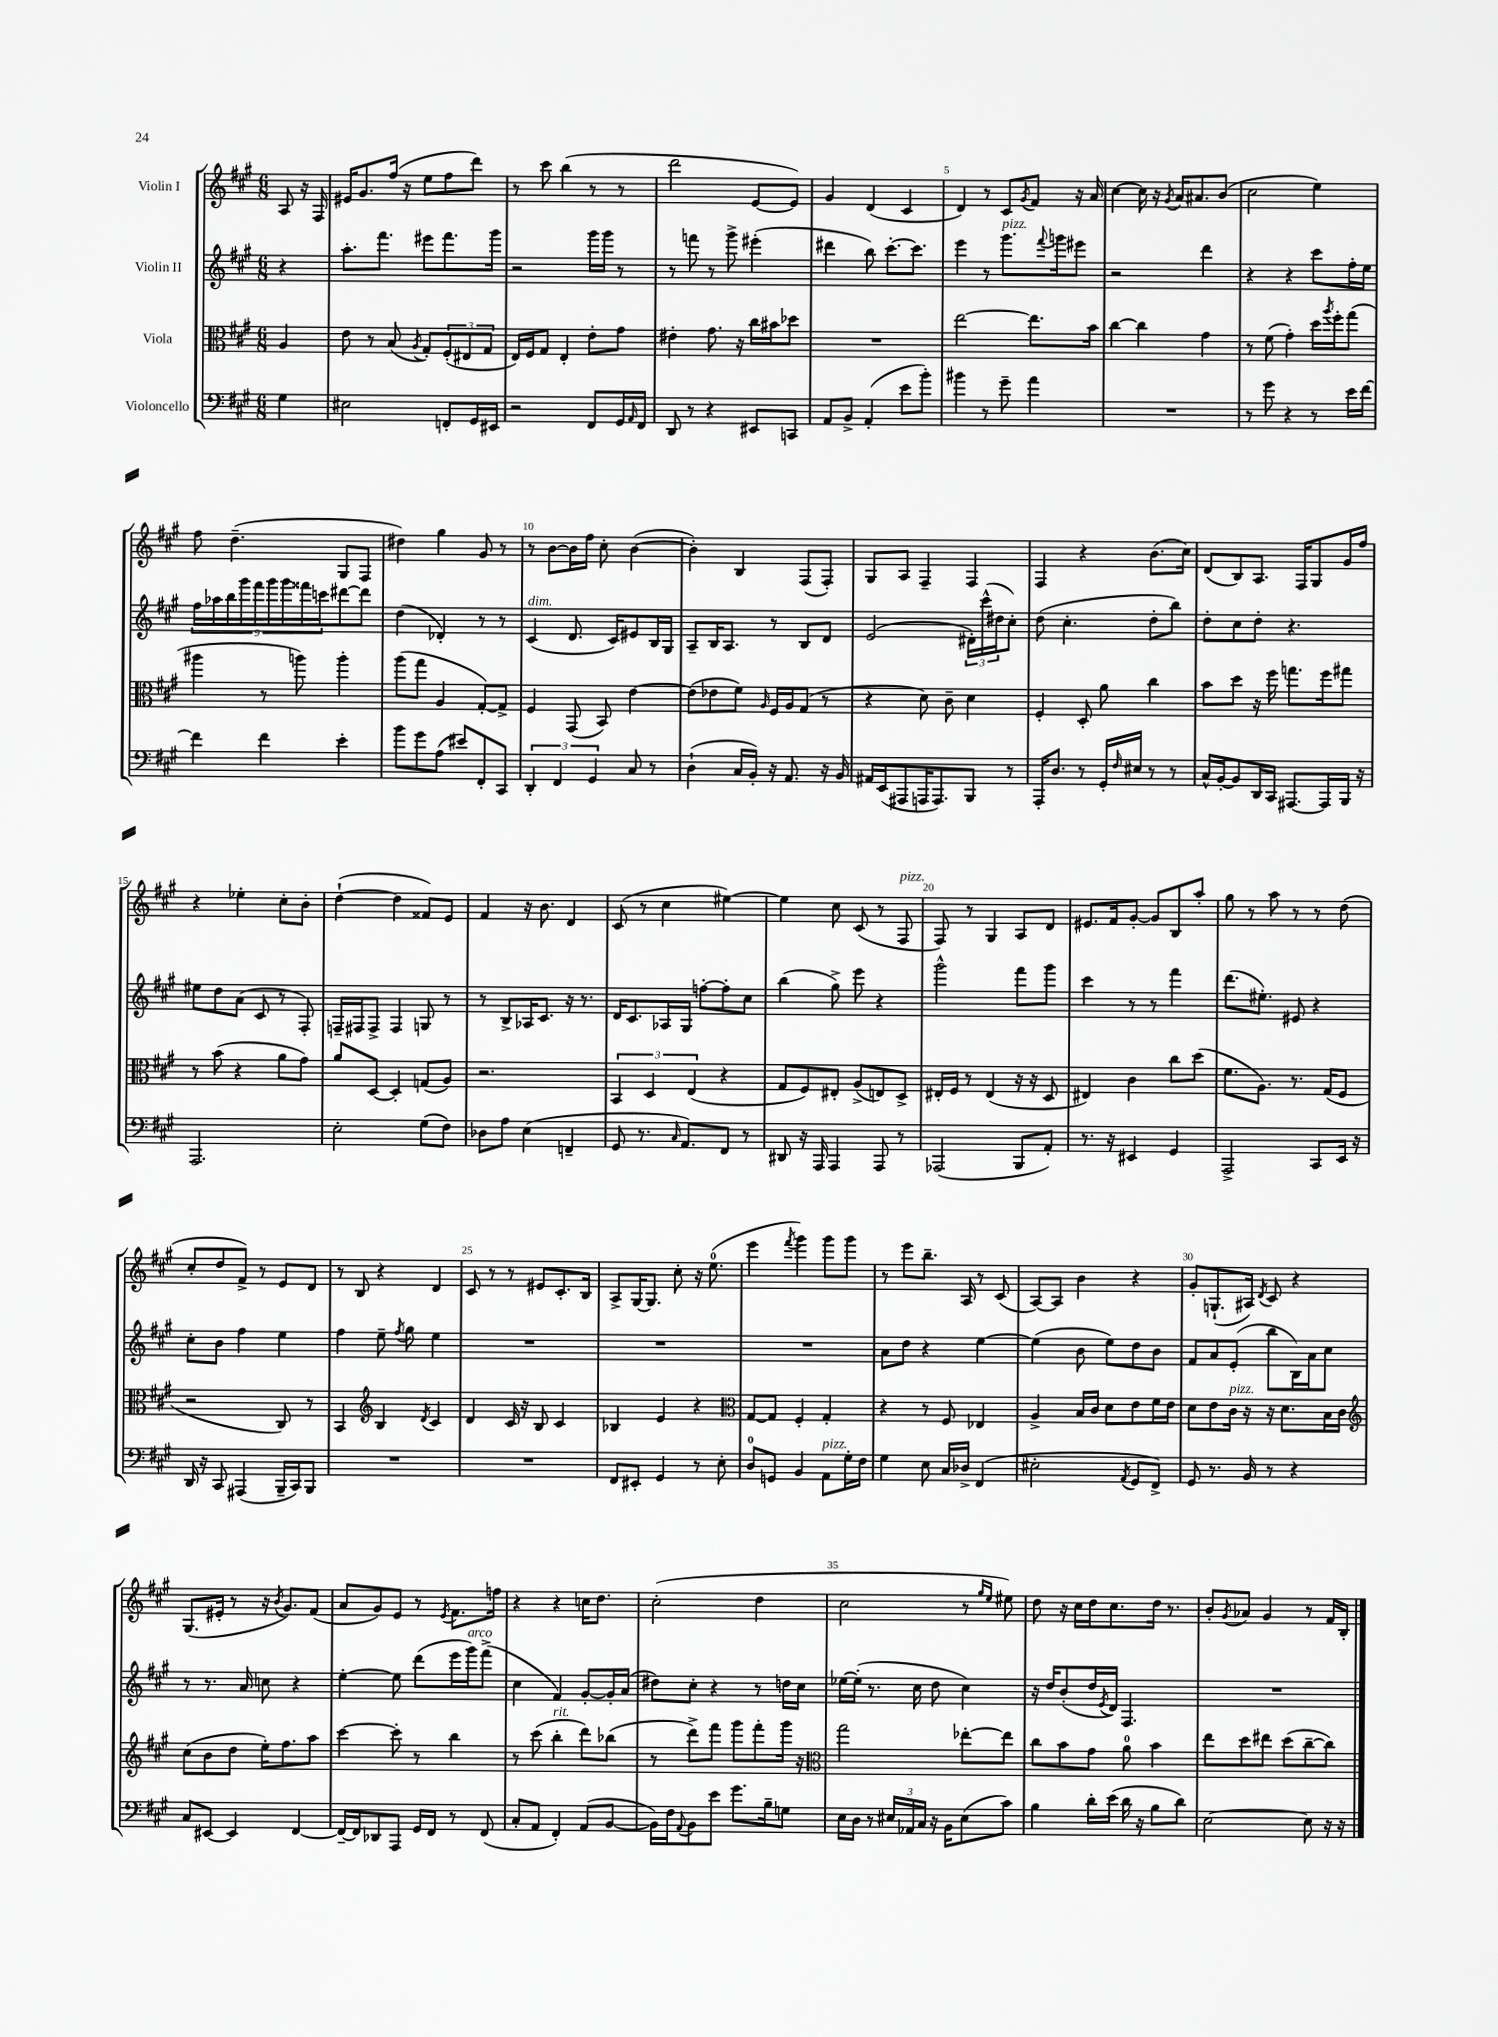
<<
\new StaffGroup <<
\new Staff = "s0" \with { instrumentName = "Violin I" } {
    \clef treble \key a \major \numericTimeSignature \time 6/8 \partial 4
    a8 r16 fis16 |
    eis'16 gis'8. fis''16( r16 e''8 fis''8 d'''8) |
    r8 cis'''8 b''4( r8 r8 |
    d'''2 e'8~ e'8) |
    gis'4 d'4( cis'4 |
    d'4) r8 cis'8 \acciaccatura { gis'8 } fis'8 r16 a'16 |
    cis''4~ cis''16 r16 \acciaccatura { gis'8 } a'16 ais'8. b'8( |
    cis''2 e''4) |
    fis''8 d''4.--( gis8 fis8 |
    dis''4) gis''4 gis'8 r8 |
    r8 b'8~ b'16 fis''16 cis''8-. b'4~( |
    b'4-.) b4 fis8( fis8-.) |
    gis8 a8 fis4-- fis4 |
    fis4 r4 b'8.( cis''16) |
    d'8( b8) a8. fis16 gis8 gis'16 fis''16 |
    r4 ees''4-. cis''8-. b'8-. |
    d''4~-!( d''4 fisis'8) e'8 |
    fis'4 r16 b'8. d'4 |
    cis'8( r8 cis''4 eis''4~) |
    eis''4 cis''8 cis'8( r8 fis8^\markup { \italic "pizz." } |
    fis8) r8 gis4 a8 d'8 |
    eis'8. fis'16 gis'8~-. gis'8 b8 a''8-. |
    gis''8 r8 a''8 r8 r8 d''8( |
    cis''8-. d''8 fis'8->) r8 e'8 d'8 |
    r8 b8 r4 d'4 |
    cis'8 r8 r8 eis'8 cis'8.-. b16 |
    a8-> gis16~ gis8. cis''8-. r16 e''8.-0( |
    e'''4 \acciaccatura { fis'''8 } gis'''4) gis'''8 gis'''8 |
    r8 e'''8 b''8.-- a16 r8 cis'8( |
    a8~) a8 b'4 r4 |
    gis'8-. g8.-!( ais16) \acciaccatura { d'8 } cis'8 r4 |
    gis8.( eis'16-. r8 r16 \acciaccatura { b'8 } gis'8.) fis'8( |
    a'8 gis'8) e'8 r8 \acciaccatura { e'8 } fis'8. f''16 |
    r4 r4 c''16 d''8. |
    cis''2-.( d''4 |
    cis''2 r8 \grace { gis''16 e''16 } eis''8) |
    d''8 r16 cis''16 d''16 cis''8. d''16 r8. |
    b'8-. \acciaccatura { gis'8 } aes'8 gis'4 r8 fis'16 b16-. \bar "|." |
}
\new Staff = "s1" \with { instrumentName = "Violin II" } {
    \clef treble \key a \major \numericTimeSignature \time 6/8 \partial 4
    r4 |
    a''8.-. fis'''8. eis'''8 fis'''8. gis'''16 |
    r2 gis'''16 gis'''16 r8 |
    r8 f'''8 r8 gis'''8-> eis'''4-.( |
    dis'''4 b''8) cis'''8.~-. cis'''8. |
    e'''4 r8 gis'''8.^\markup { \italic "pizz." } \appoggiatura { fis'''8 } g'''16 eis'''8 |
    r2 d'''4 |
    r4 r4 cis'''8 fis''16-. e''16 |
    \tuplet 9/8 { fis''16 aes''16 b''16 gis'''16 fis'''16 gis'''16 gis'''16 fisis'''16 c'''16 } dis'''8~ dis'''8 |
    d''4( des'4-.) r8 r8 |
    cis'4^\markup { \italic "dim." }( d'8. cis'16) eis'8 b16 gis16 |
    a8-- b16 a8. r8 b8 d'8 |
    e'2( \tuplet 3/2 { dis'16-.) cis'''16-^( dis''16 } cis''8-.) |
    d''8( cis''4.-. d''8-. b''8) |
    d''8-. cis''8 d''8-. r4. |
    eis''8 d''8 a'8( cis'8 r8 fis8-.) |
    f16-- fis16 fis8-> fis4 g8 r8 |
    r8 b8-> aes16 cis'8. r16 r8. |
    d'16 cis'8. aes16 gis16 f''8~-. f''8-. cis''8 |
    b''4( gis''8->) e'''8 r4 |
    gis'''2-^ fis'''8 gis'''8 |
    cis'''4 r8 r8 fis'''4 |
    d'''8.( eis''8.-.) eis'8 r4 |
    cis''8-. b'8 fis''4 e''4 |
    fis''4 e''8-- \acciaccatura { fis''8 } gis''8 e''4 |
    R2. |
    R2. |
    R2. |
    a'8 d''8 r4 e''4~ |
    e''4( b'8 e''8) d''8 b'8 |
    fis'8 a'8 e'8-.( b''8 b16) a'16 cis''8 |
    r8 r8. a'16 c''8 r4 |
    e''4~-. e''8 d'''8( e'''16 gis'''16^\markup { \italic "arco" }) fis'''8->( |
    cis''4 fis'4) gis'8~-. gis'16-. a'16( |
    dis''8) cis''8-. r4 r8 d''16 cis''16 |
    ees''16~ ees''16-.( r8. cis''16 d''8 cis''4) |
    r16 d''16 b'8-.( d''16 \acciaccatura { e'8 } d'16) fis4. |
    R2. \bar "|." |
}
\new Staff = "s2" \with { instrumentName = "Viola" } {
    \clef alto \key a \major \numericTimeSignature \time 6/8 \partial 4
    a4 |
    e'8 r8 b8( \acciaccatura { a8 } gis8-.) \tuplet 3/2 { fis8-.( eis8 gis8 } |
    e16) fis16 gis8 e4-. e'8-. gis'8 |
    eis'4-. gis'8. r16 cis''16 bis'16 des''8 |
    R2. |
    e''2~ e''8. b'16 |
    cis''4~ cis''4 gis'4 |
    r8 fis'8( gis'4-.) d''16 \acciaccatura { a''8 } fis''16-. gis''8( |
    ais''4 r8 a''8) a''4-. |
    a''8( gis''8 a4 gis8~-.) gis8-> |
    fis4 gis,8( b,8) e'4~ |
    e'8( ees'8 fis'8) \grace { a16 } fis16 a16 gis8( r8 |
    r4 d'8) cis'8-- d'4 |
    fis4-. d8-. a'8 cis''4 |
    b'8 d''8 r16 fis''16 g''8. fis''16 gis''8 |
    r8 b'8( r4 a'8 gis'8) |
    a'8 d8~ d4-. g8( a8) |
    r2. |
    \tuplet 3/2 { b,4 d4 e4( } r4 |
    gis8 fis8) eis8-. a8->( e8) d8-> |
    eis16-. fis16 r8 eis4( r16 r16 d8 |
    eis4) cis'4 cis''8 d''8( |
    fis'8. a8.) r8. gis16( fis8 |
    r2 cis8) r8 |
    b,4 \clef treble b4 \acciaccatura { d'8 } cis'4 |
    d'4 cis'16 r16 b8 cis'4 |
    bes4 e'4 r4 |
    \clef alto gis8~ gis8 fis4-. gis4-. |
    r4 r8 fis8 ees4 |
    a4-> b16 cis'16 d'8 e'8 fis'16 e'16 |
    d'8 e'8 cis'16^\markup { \italic "pizz." } r16 r16 d'8. b16 cis'16 |
    \clef treble cis''8( b'8 d''8 e''16-.) fis''8. a''8 |
    cis'''4~ cis'''8-. r8 b''4 |
    r8 cis'''8( b''4-.^\markup { \italic "rit." } d'''8) bes''8( |
    r8 d'''8->) fis'''8 gis'''8 fis'''8-. gis'''16 r16 |
    \clef alto gis''2 ees''8~-. ees''8 |
    cis''8 b'8 gis'8 a'8-0 b'4 |
    e''8 d''8 eis''8 d''8( cis''8~-- cis''8) \bar "|." |
}
\new Staff = "s3" \with { instrumentName = "Violoncello" } {
    \clef bass \key a \major \numericTimeSignature \time 6/8 \partial 4
    gis4 |
    eis2 f,8-. gis,16 eis,16 |
    r2 fis,8 gis,16 \grace { a,16 } fis,16 |
    d,8 r8 r4 eis,8 c,8 |
    a,8 b,8-> a,4-.( e'8 b'8-.) |
    bis'4 r8 gis'8-- a'4 |
    R2. |
    r8 gis'8 r4 r8 e'16 fis'16~ |
    fis'4 fis'4 e'4-. |
    b'8 gis'8 a8( eis'8) fis,8-. cis,8 |
    \tuplet 3/2 { d,4-. fis,4 gis,4 } cis8 r8 |
    d4-!( cis16 b,16-.) r16 a,8. r16 b,16 |
    ais,16 e,16( ais,,8 a,,16 a,,8.) b,,8 r8 |
    a,,16-. d8. r8 gis,16-. \grace { fis16 } eis16 r8 r8 |
    cis16-^ b,16~-. b,8 d,16 cis,16 ais,,8.~ ais,,16 b,,16 r16 |
    a,,2. |
    e2-. gis8( fis8) |
    des8 a8 e4( f,4-- |
    gis,8 r8. \grace { cis16 } a,8.) fis,8 r8 |
    dis,8 r16 a,,16 a,,4 a,,8 r8 |
    aes,,2( b,,8 a,8-.) |
    r8. r16 eis,4 gis,4 |
    a,,2-> cis,8 e,16 r16 |
    d,16 r16 cis,8 ais,,4( b,,16-- cis,16) b,,8 |
    R2. |
    R2. |
    fis,8 eis,8-. gis,4 r8 e8-. |
    d8-0 g,8 b,4 a,8^\markup { \italic "pizz." } gis16-. fis16 |
    gis4 e8 cis16 des16-> fis,4( |
    eis2-. \acciaccatura { a,8 } gis,8 fis,8->) |
    gis,8 r8. b,16 r8 r4 |
    cis8 eis,8~ eis,4 fis,4~ |
    fis,16~-- fis,16 des,8 a,,8 gis,16 fis,16 r8 fis,8( |
    cis8-. a,8 fis,4-.) a,8( b,8~ |
    b,16) fis16 \appoggiatura { a,8 } b,8 e'8 gis'8. b16-- g8 |
    e16 d16 r8 \tuplet 3/2 { eis16 aes,16 cis16 } r16 b,16 eis8( cis'8) |
    b4 d'16-. e'16( d'16 r16 b8 d'8) |
    e2~ e8 r16 r16 \bar "|." |
}
>>
>>
\layout { \context { \Score \override BarNumber.break-visibility = ##(#f #t #t) barNumberVisibility = #(every-nth-bar-number-visible 5) } }
